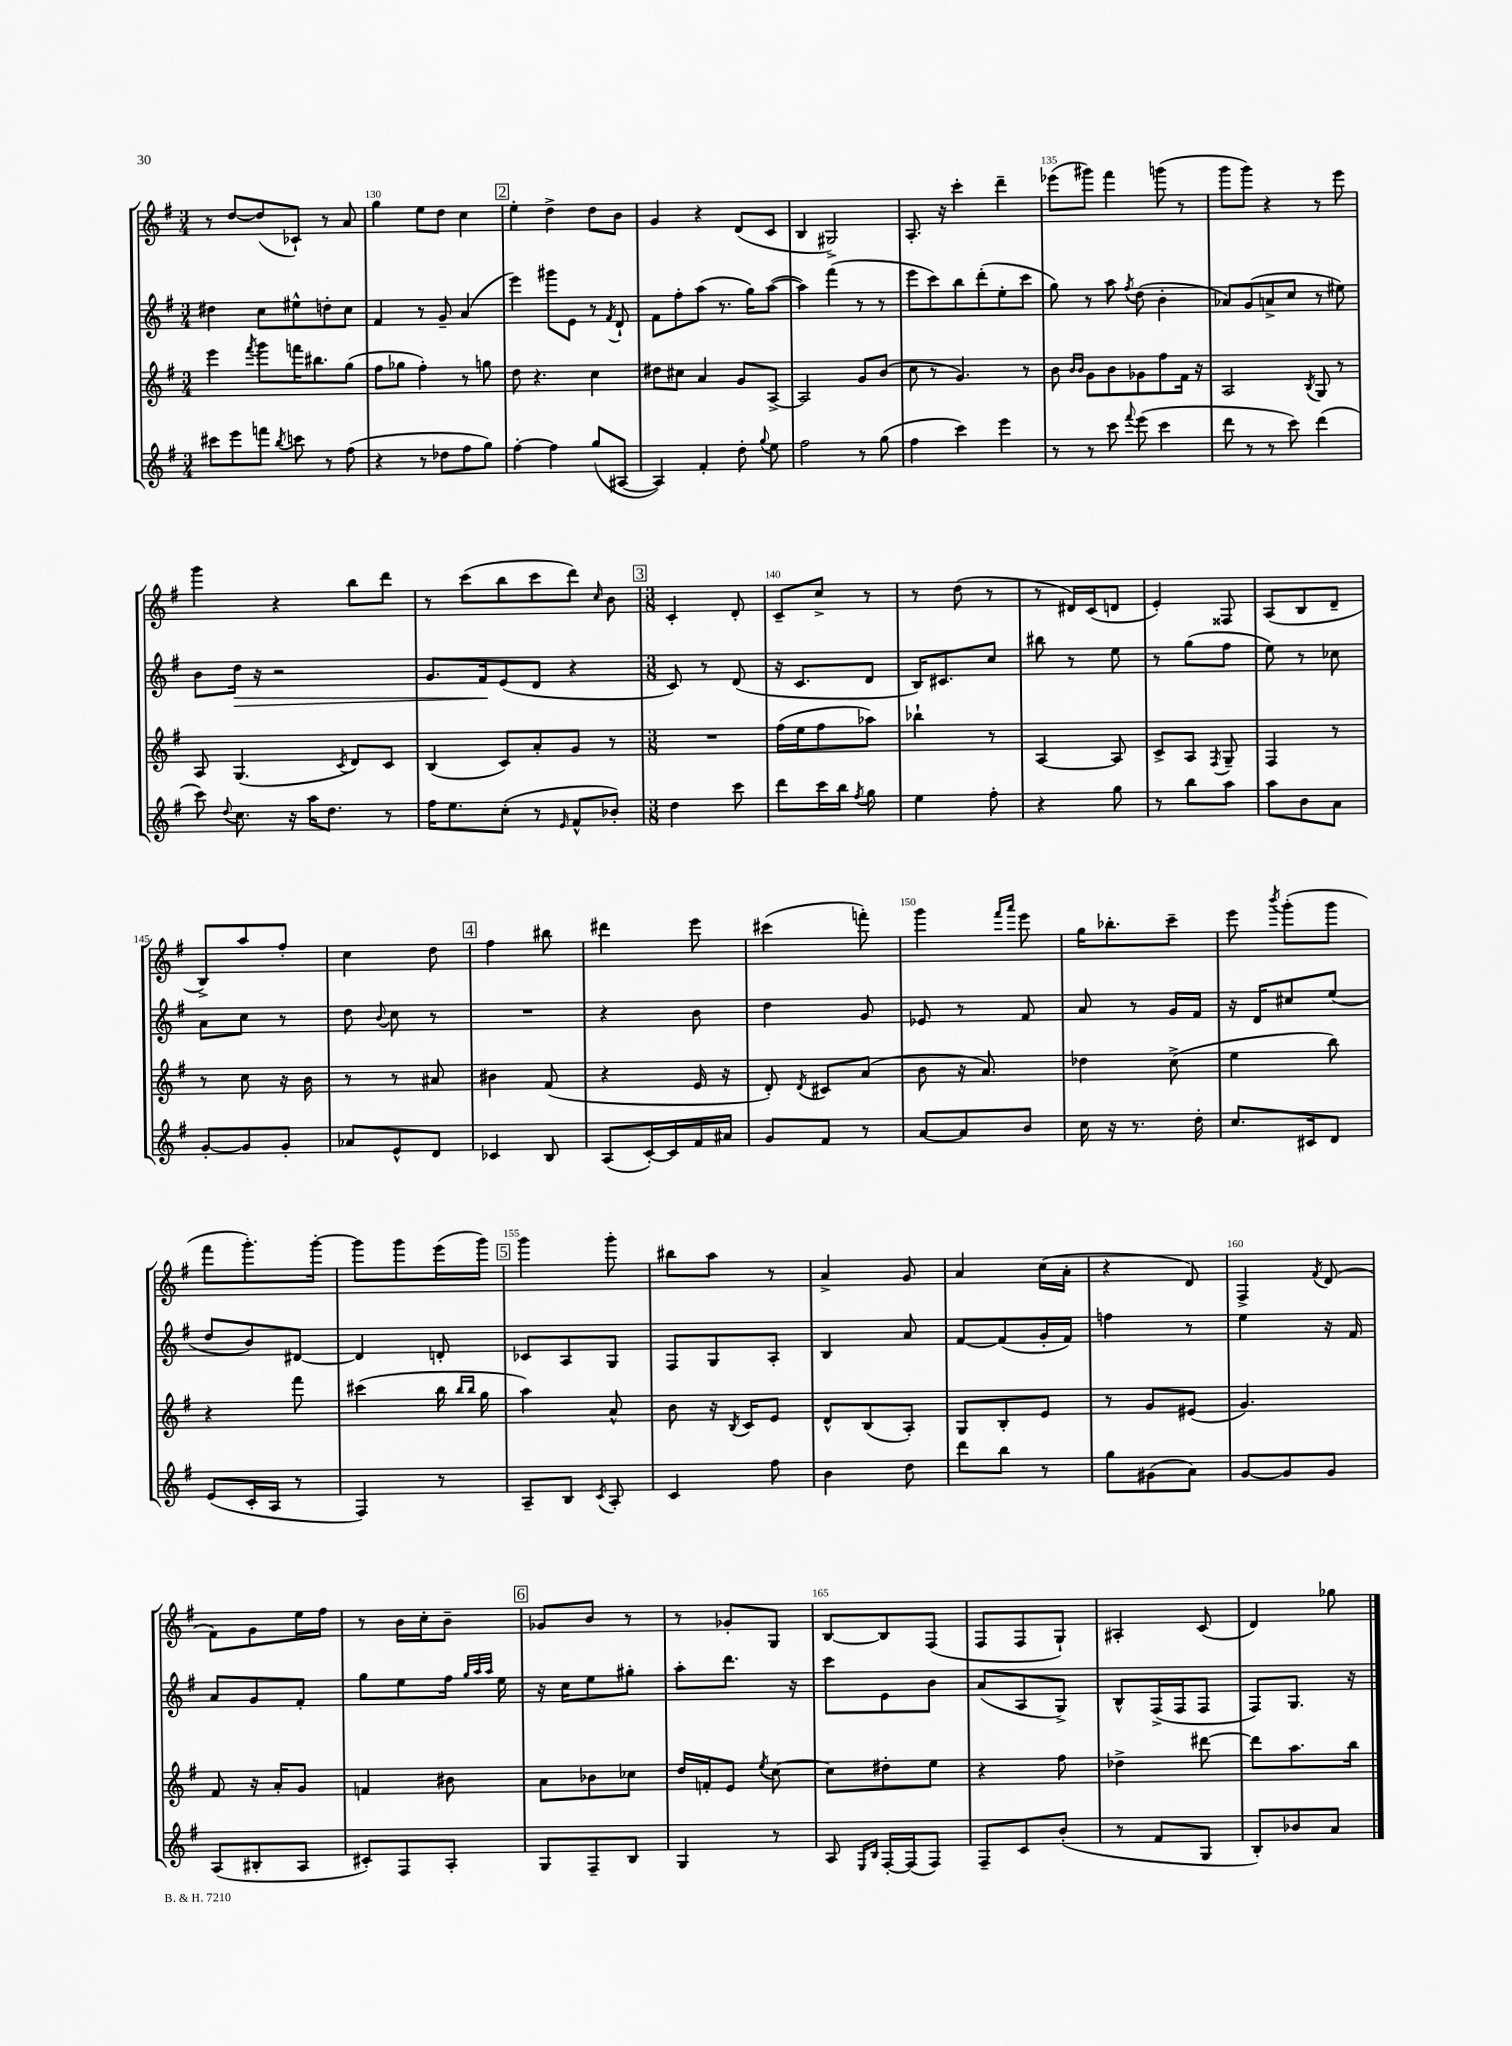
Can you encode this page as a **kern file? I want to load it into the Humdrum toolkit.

**kern	**kern	**kern	**kern
*staff4	*staff3	*staff2	*staff1
*clefG2	*clefG2	*clefG2	*clefG2
*k[f#]	*k[f#]	*k[f#]	*k[f#]
*M3/4	*M3/4	*M3/4	*M3/4
8ccc#\L	4eee\	4dd#\	8r
8eee\	.	.	[8dd/L
.	8qfff#/	.	.
8fff\J	8ggg\L	8cc\L	(8dd/]
8qbb/	.	.	.
8ccc\	16fff\K	8ee#^^\	8c-`/J)
.	8.bb#\	.	.
8r	.	8dd'\	8r
(8ff#\	(8gg\J	8cc\J	8a/
=	=	=	=
4r	8ff#\L	4f#/	4gg\
.	8gg-\J	.	.
8r	4ff#'\)	8r	8ee\L
8dd-\L	.	8g~/	8dd\J
8ff#\	8r	(4a/	4cc\
8gg\J)	8gg\	.	.
=	=	=	=
[4ff#'\	8dd\	4eee\)	4ee'\
.	4.r	.	.
4ff#\]	.	8ggg#\L	4dd^\
.	.	8e\J	.
(8gg/L	4cc\	8r	8dd\L
.	.	8qf#/	.
[8A#/J	.	8d`/	8b\J
=	=	=	=
4A#/])	8dd#\L	8f#\L	4g/
.	8cc#\J	8ff#'\	.
4f#'/	4a/	(8aa\J	4r
.	.	8.r	.
8dd'\	8g/L	.	(8d/L
.	.	16gg\LK)	.
8qqgg/	.	.	.
8ee\	[8A^/J	([8aa\J	8c/J
=	=	=	=
2ff#\	2A/]	4aa\])	4B/
.	.	(4fff#\	2G#^/)
8r	8g/L	8r	.
(8gg\	(8b/J	8r	.
=	=	=	=
4ff#\	8cc\	8eee\L	8.A'/
.	8r	8ccc\)	.
.	.	.	16r
4ccc\)	4.g/)	8bb\	4ccc'\
.	.	(8ddd'\	.
4eee\	.	8ee'\	4ddd~\
.	8r	8ccc\J	.
=	=	=	=
8r	8b\	8gg\)	(8eee-\L
.	16qqb/LL	.	.
.	16qqb/JJ	.	.
8r	8g\L	8r	8ggg#\J)
8ccc\	8b\	8aa\	4fff#\
8qqfff#/	.	8qff#/	.
(8eee\	8g-\	(8dd\	.
4ccc\	8ff#\	4b'\	(8ggg\
.	16f#\Jk	.	8r
.	16r	.	.
=	=	=	=
8ddd\	2A/	8a-/L)	8ggg\L
8r	.	(8g/	8ggg\J)
8r	.	8a^/	4r
8ccc\)	.	8cc/J	.
.	8qB/	.	.
(4ddd\	8G/	8r	8r
.	8r	8ee#\)	8eee\
=	=	=	=
8ccc\)	8A/	8b\L	4ggg\
8qqdd/	.	.	.
8.cc\	(4.G/	16dd\Jk	.
.	.	16r	.
.	.	2r	4r
16r	.	.	.
16aa\LK	.	.	.
8.dd\J	.	.	.
.	8qc/	.	.
.	8d/L)	.	8bb\L
8r	8c/J	.	8ddd\J
=	=	=	=
16ff#\LK	(4B/	8.g/L	8r
8.ee\	.	.	.
.	.	.	(8ccc\L
.	.	16f#/k	.
(8cc'\J	8c/L)	(8e/	8bb\
8r	8a'/	8d/J	8ccc\
16qqe/	.	.	.
8f#^^/L	8g/J	4r	8ddd\J)
.	.	.	16qqcc/
8b-'/J)	8r	.	8b\
=	=	=	=
*M3/8	*M3/8	*M3/8	*M3/8
4dd\	4.r	8c/)	4c'/
.	.	8r	.
8ccc\	.	(8d/	8d'/
=	=	=	=
8ddd\L	(16ff#\LL	16r	8c~/L
.	16ee\J	8.c/L	.
16ccc\L	8ff#\	.	8cc^/J
16bb\JJ	.	.	.
8qff#/	.	.	.
8gg\	8aa-\J)	8d/J	8r
=	=	=	=
4ee\	4bb-`\	16B/LK)	8r
.	.	8.c#/	.
.	.	.	(8dd\
8ff#'\	8r	8cc/J	8r
=	=	=	=
4r	[4A/	8bb#\	8r
.	.	8r	16d#/LL)
.	.	.	(16c/J
8gg\	8A/]	8ee\	8d/J
=	=	=	=
8r	8c^/L	8r	4e'/)
8bb\L	8A/J	(8gg\L	.
.	8qF#/	.	.
8aa\J	8G~/	8ff#\J	8F##/
=	=	=	=
8aa\L	4F#/	8ee\)	(8A/L
8b\	.	8r	8B/
8a\J	8r	8cc-\	8d~/J
=	=	=	=
[8g'/L	8r	8a\L	8B^/L)
8g/]	8cc\	8cc\J	8aa/
8g'/J	16r	8r	8ff#'/J
.	16b\	.	.
=	=	=	=
8a-/L	8r	8dd\	4cc\
.	.	8qqb/	.
8e^^/	8r	8cc\	.
8d/J	8a#/	8r	8dd\
=	=	=	=
4c-/	4b#\	4.r	4ff#\
8B/	(8f#/	.	8bb#\
=	=	=	=
(8A/L	4r	4r	4ddd#\
[16c'/L)	.	.	.
16c/]	.	.	.
16f#/	16e/	8b\	8eee\
16a#/JJ	16r	.	.
=	=	=	=
8g/L	8d'/)	4dd\	(4ccc#\
.	8qd/	.	.
8f#/J	8c#/L	.	.
8r	(8a/J	8g/	8fff'\)
=	=	=	=
[8a/L	8b\	8e-/	4ggg\
8a/]	16r	8r	.
.	8.a/)	.	.
.	.	.	16qqfff#/LL
.	.	.	16qqaaa/JJ
8b/J	.	8f#/	8eee\
=	=	=	=
16cc\	4dd-\	8a/	16gg\LK
16r	.	.	8.bb-'\
8.r	.	8r	.
.	(8cc^\	16g/LL	8ccc~\J
16dd'\	.	16f#/JJ	.
=	=	=	=
8.cc/L	4ee\	16r	8eee\
.	.	16d/LK	.
.	.	.	8qbbb/
.	.	8cc#/	(8ggg'\L
16c#/k	.	.	.
8d/J	8bb\)	(8ee/J	8ggg\J
=	=	=	=
(8e/L	4r	8dd/L	8fff#\L
16c'/L	.	8b/)	8.ggg'\)
16A/JJ	.	.	.
8r	8fff#\	[8d#/J	.
.	.	.	[16ggg'\Jk
=	=	=	=
4F#/)	(4ccc#\	4d#/]	8ggg\]L
.	.	.	8ggg\
8r	16bb\	8d'/	(16eee\L
.	16qqbb/LL	.	.
.	16qqbb/JJ	.	.
.	16gg\	.	16ggg\JJ)
=	=	=	=
8A~/L	4aa\)	8c-/L	4ggg\
8B/J	.	8A/	.
8qc/	.	.	.
8A'/	8a^^/	8G/J	8ggg'\
=	=	=	=
4c/	8b\	8F#/L	8bb#\L
.	16r	8G/	8aa\J
.	8qB/	.	.
.	16c/LK	.	.
8ff#\	8e/J	8A'/J	8r
=	=	=	=
4b\	8d^^/L	4B/	4a^/
.	(8B/	.	.
8dd\	8A'/J)	8a/	8g/
=	=	=	=
8ddd\L	8G/L	[8f#/L	4a/
8bb\J	8B'/	(8f#/]	.
8r	8e/J	16g'/L	(16cc\LL
.	.	16f#/JJ)	16a'\JJ
=	=	=	=
8gg\L	8r	4ff\	4r
(8g#\	8g/L	.	.
8a\J)	(8e#/J	8r	8d/)
=	=	=	=
[8g/L	4.g/)	4ee\	4F#^/
8g/]	.	.	.
.	.	.	8qf#/
8g/J	.	16r	(8d/
.	.	16f#/	.
=	=	=	=
(8A/L	8f#/	8a/L	8f#\L)
8B#'/	16r	8g/	8g\
.	16a'/LK	.	.
8A/J	8g/J	8f#'/J	16ee\L
.	.	.	16ff#\JJ
=	=	=	=
8c#'/L)	4f/	8gg\L	8r
8F#/	.	8ee\	16b\LL
.	.	.	16cc'\J
8A'/J	8b#\	16ff#\Jk	8b~\J
.	.	32qqgg/LLL	.
.	.	32qqaa/	.
.	.	32qqaa/JJJ	.
.	.	16ee\	.
=	=	=	=
8G/L	8a\L	16r	8g-/L
.	.	16cc\LK	.
8F#~/	8b-\	8ee\	8b/J
8B/J	8cc-\J	8gg#'\J	8r
=	=	=	=
4G/	16dd/LL	8aa'\L	8r
.	16f'/J	.	.
.	8e/J	8.ddd\J	8g-'/L
.	8qee/	.	.
8r	[8cc\	.	8G/J
.	.	16r	.
=	=	=	=
8A/	8cc\]L	8ccc\L	[8B/L
16qqE/LL	.	.	.
16qqB/JJ	.	.	.
[16F#'/LL	8dd#'\	8e\	8B/]
(16F#/]J	.	.	.
8F#/J)	8ee\J	8b\J	(8F#/J
=	=	=	=
8F#~/L	4r	(8a/L	8F#/L
8c/	.	8A/	8F#/
(8b'/J	8ff#\	8G^/J)	8G`/J)
=	=	=	=
8r	4dd-^\	8B^^/L	4A#'/
8f#/L	.	(16F#^/L	.
.	.	16F#/J	.
8G/J	[8ddd#\	8F#/J	(8c/
=	=	=	=
8B'/L)	8ddd#\]L	8F#/L)	4d/)
8b-/	8.aa\	8.G/J	.
8a/J	.	.	8gg-\
.	16bb\Jk	16r	.
==	==	==	==
*-	*-	*-	*-
